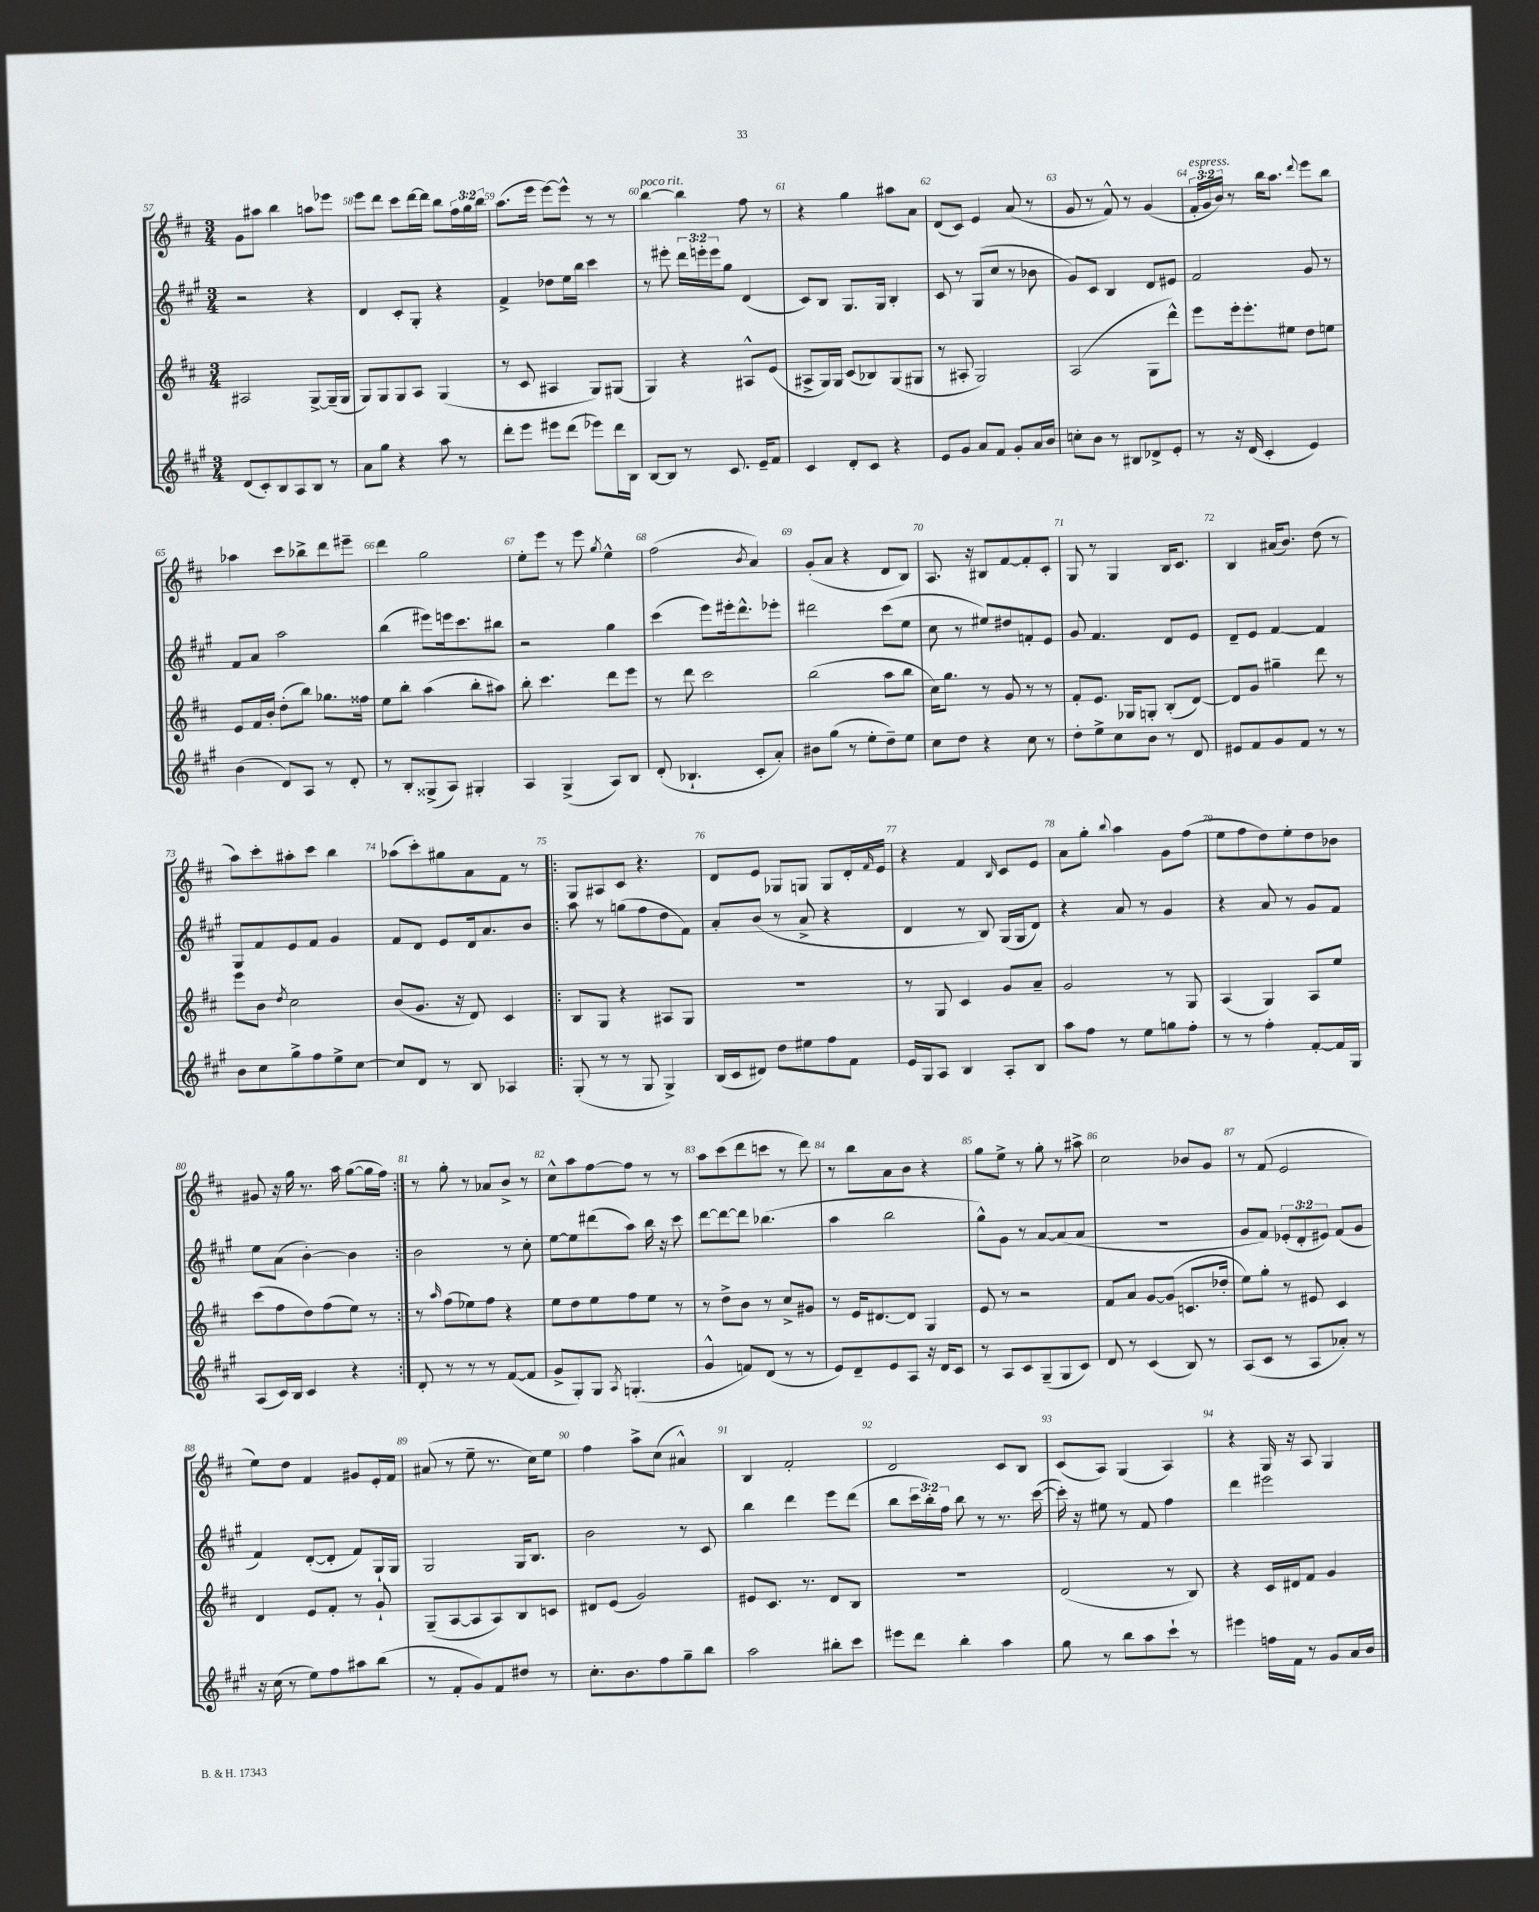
<<
\new StaffGroup <<
\new Staff = "s0" {
    \clef treble \key d \major \numericTimeSignature \time 3/4 \override Staff.TupletNumber.text = #tuplet-number::calc-fraction-text
    g'8 ais''8 b''4 a''8 ees'''8 |
    e'''8 d'''8 cis'''8 d'''16~ d'''16 b''8 \tuplet 3/2 { fis''16 g''16 b''16 } |
    a''8.( e'''16 e'''8~) e'''8-^ r8 r8 |
    b''4~^\markup { \italic "poco rit." } b''4 fis''8 r8 |
    r4 g''4 ais''8 a'8 |
    d'8( cis'8) e'4 a'8( r8 |
    g'8 r8 fis'8-^) r8 g'4( |
    \tuplet 3/2 { fis'16-.^\markup { \italic "espress." } g'16 b'16) } r8 b''16 a''8. \appoggiatura { d'''8 } e'''8 b''8 |
    aes''4 cis'''8 bes''8-> d'''8 eis'''8-- |
    d'''4 g''2 |
    e''8-. e'''8 r8 e'''8 \acciaccatura { g''8 } e''4-^ |
    fis''2( \acciaccatura { b'8 } a'4) |
    g'8-.( a'8 r4 d'8 b8) |
    a8. r16 bis8 fis'8~ fis'8-. cis'8-. |
    g8 r8 g4 b16 cis'8. |
    b4 ais'16( b'8.) d''8( r8 |
    a''8) cis'''8-. ais''8-. cis'''8 b''4 |
    aes''8( cis'''8-.) gis''8 a'8 fis'8 r8 |
    \repeat volta 2 { g8 ais8 cis'8 r4. |
    d'8 e'8 ges8 g8 g8 d'16-. \grace { fis'16 } e'16 |
    r4 fis'4 \grace { b16 } cis'8 e'8 |
    a'8 g''8-. \appoggiatura { b''8 } a''4 g'8 fis''8( |
    e''8 fis''8 d''8) e''8-. d''8 bes'8 |
    gis'8 r16 g''16 r8. a''16 g''8~( g''16 fis''16) | }
    r8 g''8-. r8 aes'8 b'8-> r8 |
    cis''8-^ a''8 fis''8~ fis''8 r8 r8 |
    a''8 cis'''8( d'''8 c'''8 r8 d'''8) |
    r8 b''8 a'8 b'8 r4 |
    g''8 e''8-> r8 g''8-. r8 ais''8-> |
    cis''2 bes'8 g'8 |
    r8 fis'8( e'2 |
    e''8) d''8 fis'4 gis'8 e'16-. fis'16 |
    ais'8( r8 e''8-- r8. cis''16) e''8 |
    fis''4 a''8-> cis''8( ais'4-^) |
    b4 fis'2-. |
    d'2 cis'8 b8 |
    cis'8( a8) g4( a4) |
    r4 g16 r16 a8 g4 \bar "|." |
}
\new Staff = "s1" {
    \clef treble \key a \major \numericTimeSignature \time 3/4 \override Staff.TupletNumber.text = #tuplet-number::calc-fraction-text
    r2 r4 |
    d'4 cis'8-. gis8-. r4 |
    fis'4-> des''8 e''16 b''16 cis'''4 |
    r8 eis'''8-. \tuplet 3/2 { d'''16 e'''16-. e'''16 } gis''8 d'4( |
    cis'8) b8 gis8. gis16 b4-. |
    cis'8 r8 gis8( cis''8 r8 bes'8 |
    gis'8) cis'8 b4 d'8 eis'8 |
    fis'2 gis'8 r8 |
    fis'8 a'8 a''2 |
    b''4( eis'''8) e'''16 cis'''8. bis''8 |
    r2 gis''4 |
    cis'''4( e'''8) eis'''16-. d'''8.-^ ees'''8-. |
    dis'''2 cis'''8( e''8 |
    cis''8 r8 eis''8) dis''8 f'8-. e'8 |
    gis'8 fis'4. d'8 e'8 |
    d'8-- e'8 fis'4~ fis'4 |
    gis8 fis'8 e'8 fis'8 gis'4 |
    fis'8 d'8 e'8 d'16 a'8. b'8 |
    \repeat volta 2 { a''8 r8 g''8( fis''8 d''8 fis'8) |
    a'8-. b'8( r8 a'8-> r4 |
    d'4 r8 b8) gis16( gis16 d'8) |
    r4 a'8 r8 gis'4 |
    r4 a'8 r8 gis'8 fis'8 |
    e''8 a'8( b'4~-.) b'4 | }
    b'2 r8 cis''8-. |
    e''8~ e''8 dis'''8( a''8) b''16 r16 cis'''8 |
    d'''8~ d'''8~ d'''8 bes''4.( |
    a''4 b''2 |
    gis''8-^) gis'8 r8 a'8~ a'8( a'8 |
    R2. |
    gis'8 fis'8) \tuplet 3/2 { ees'8-.( d'8-. eis'8) } fis'8( gis'8 |
    fis'4) d'8~-.( d'8-. fis'8) gis16-! gis16 |
    gis2 gis16 b8. |
    b'2 r8 cis'8 |
    b''4 d'''4 e'''8 d'''8( |
    b''8 \tuplet 3/2 { cis'''16 b''16-.) fis''16 } b''8 r8 r8. cis'''16~( |
    cis'''16-.) r16 eis''8 r8 fis'8 fis''4 |
    d'''4 eis'''2 \bar "|." |
}
\new Staff = "s2" {
    \clef treble \key d \major \numericTimeSignature \time 3/4
    ais2 g8~-> g16--( g16 |
    g8) g8 g8 a8 g4( |
    r8 cis'8 ais4 g8) gis8( |
    g4) r4 ais8-^ e'8( |
    ais8-> g16) g16 cis'8( bes8) g8( gis8 |
    r8 ais8-. g2) |
    a2( g8 d'''8-^) |
    e'''8 e'''16-. e'''8.-. eis''8 d''8 e''8 |
    e'8 fis'16 b'16-. d''8-.( b''8) ges''8. fisis''16 |
    e''8 b''8-. a''4( b''8-. ais''8) |
    b''8-. cis'''4. d'''8 e'''8 |
    r8 d'''8 cis'''2 |
    b''2( a''8 b''8 |
    cis''16) g''8. r8 g'8 r8 r8 |
    fis'8-. e'8. ges16 g8-. b8-.( d'8~) |
    d'8 g'8 gis''4-- d'''8 r8 |
    e'''8 b'8 \acciaccatura { d''8 } cis''2 |
    b'8( g'8. r16 d'8) cis'4 |
    \repeat volta 2 { b8 g8 r4 ais8 g8 |
    R2. |
    r8 g8 cis'4 g'8 a'8-- |
    g'2 r8 g8 |
    a4( g4) a8 e''8 |
    cis'''8( fis''8 d''8) fis''8( e''8) r8 | }
    r8 \grace { a''16 } fis''8( ees''8) fis''8 r4 |
    e''8 d''8 e''8 fis''8 e''8 r8 |
    r8 d''8-> b'8 r8 cis''8-> gis'8 |
    r8 e'16 dis'8.~ dis'8 g4 |
    e'8 r8 r2 |
    fis'8 a'8 g'8~ g'8( c'8. des''16-. |
    e''8) g''8-. r8 eis'8 cis'4 |
    d'4 e'8 fis'8-. r8 g'8-! |
    g8--( a8~ a8 a8) b8 c'8 |
    dis'8 e'8( g'2) |
    eis'8 cis'8. r8. d'8 b8 |
    R2. |
    d'2( r8 b8) |
    r4 cis'16 dis'16 fis'8 g'4 \bar "|." |
}
\new Staff = "s3" {
    \clef treble \key a \major \numericTimeSignature \time 3/4
    d'8( cis'8-.) b8 a8 b8 r8 |
    a'8 gis''8 r4 a''8 r8 |
    d'''8-. e'''8 eis'''8 d'''8( ees'''8) d'''16 b16 |
    b8~ b8 r8 cis'8. e'16-- fis'8 |
    cis'4 d'8-. cis'8 r4 |
    e'8 gis'8 a'8 fis'8 gis'8-. a'16 b'16 |
    c''8-. b'8 r8 bis8 des'8-> e'8-. |
    r8 r16 d'16( cis'4-. e'4) |
    b'4( d'8) a8 r8 d'8-. |
    r8 b8-. gisis8->( a8) gis4-. |
    a4 gis4->( a8) b8 |
    d'8-.( bes4.-! cis'8-. a'8-.) |
    bis'8 gis''8( r8 e''8-. d''8--) e''8 |
    cis''8 d''8 r4 cis''8 r8 |
    d''8-. e''8-> cis''8 b'8 r8 d'8 |
    eis'8 fis'8 gis'8 fis'8 r8 r8 |
    b'8 cis''8 gis''8-> fis''8 e''8-> cis''8~ |
    cis''8 d'8 r8 b8 aes4 |
    \repeat volta 2 { gis8-.( r8 r8 gis8 gis4->) |
    b16( cis'16 dis'8) d''8 eis''8 fis''8 fis'8 |
    e'16 gis16 a8 b4 a8-. b8 |
    a''8 fis''8 r8 e''8 g''8 fis''8-. |
    r8 r8 fis''4-. fis'8~-. fis'16 gis16 |
    a8( cis'16) b16 cis'4 r4 | }
    d'8-. r8 r8 r8 fis'8~( fis'8 |
    gis'8-> gis8-.) gis8 \acciaccatura { a8 } g4.-.( |
    gis'4-^ f'8) d'8( r8 r8 |
    e'8) d'8-- e'8 a8 r16 d'16 cis'8 |
    r8 a8 cis'8 gis8--( gis8 cis'8) |
    d'8 r8 cis'4( b8) r8 |
    a8( cis'8 r8 a8 aes'8-.) r8 |
    r16 cis''16( r8 e''8) fis''8 ais''8 b''8( |
    r8 fis'8-. gis'8) fis'8 dis''8 r8 |
    cis''8.-. b'8. fis''8 gis''8-- b''8 |
    a''2 bis''8-. cis'''8 |
    eis'''8 d'''8 b''4-. a''4 |
    gis''8 r8 b''8 a''8 cis'''8-! r8 |
    eis'''4 f''16 fis'16 r8 gis'8 a'16 b'16 \bar "|." |
}
>>
>>
\layout { \context { \Score currentBarNumber = #57 \override BarNumber.break-visibility = ##(#f #t #t) barNumberVisibility = #all-bar-numbers-visible } }
